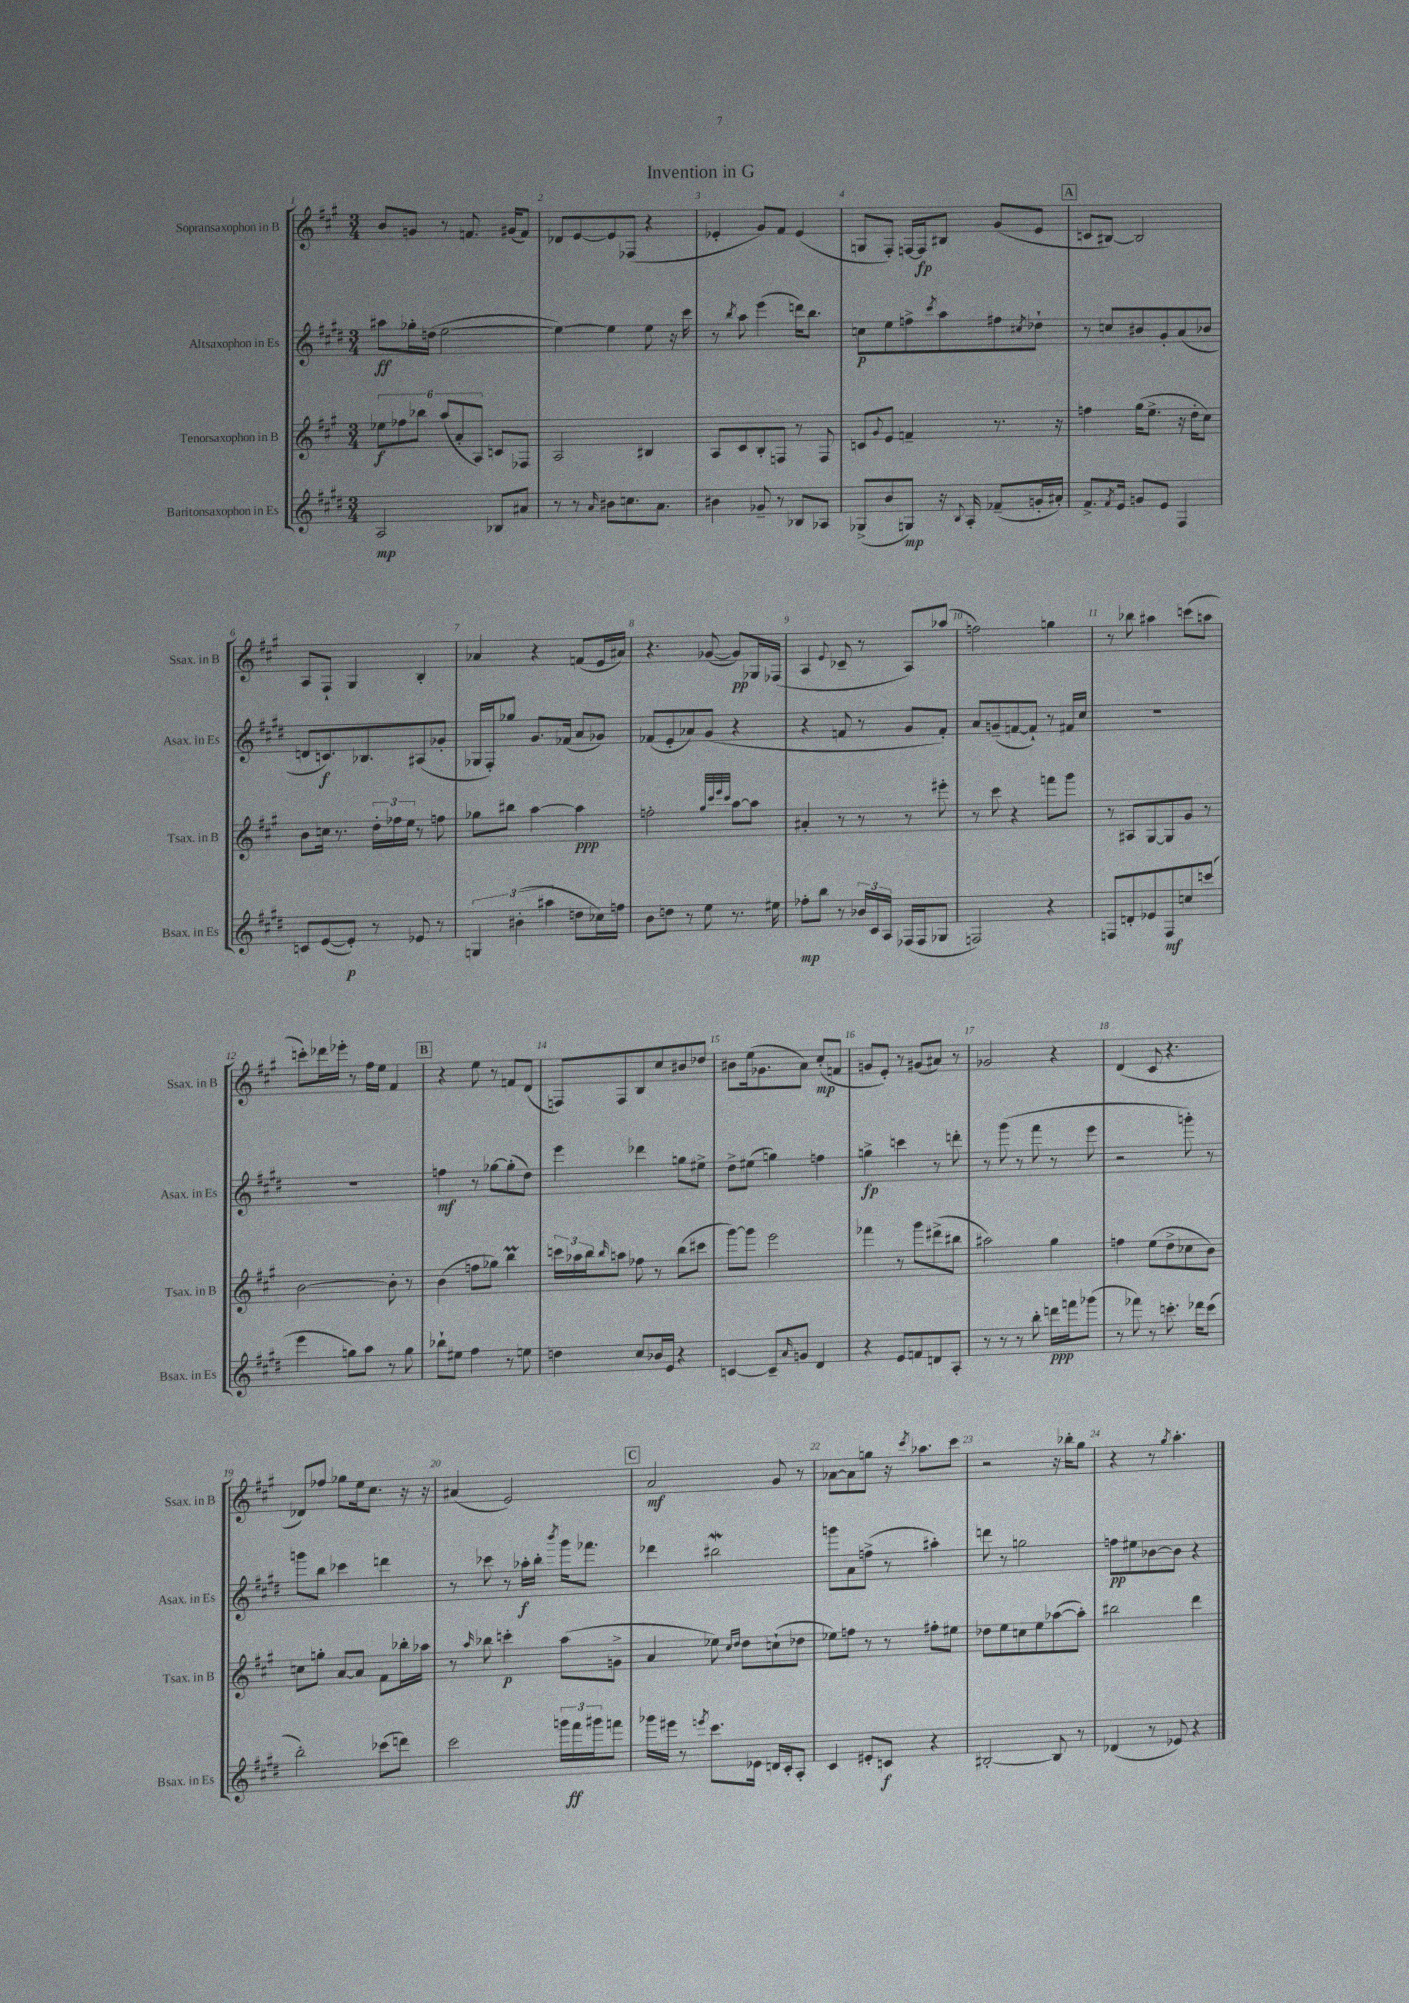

**kern	**dynam	**kern	**dynam	**kern	**dynam	**kern	**dynam
*part4	*part4	*part3	*part3	*part2	*part2	*part1	*part1
*staff4	*staff4	*staff3	*staff3	*staff2	*staff2	*staff1	*staff1
*I"Baritonsaxophon in Es	*	*I"Tenorsaxophon in B	*	*I"Altsaxophon in Es	*	*I"Sopransaxophon in B	*
*I'Bsax. in Es	*	*I'Tsax. in B	*	*I'Asax. in Es	*	*I'Ssax. in B	*
*clefG2	*	*clefG2	*	*clefG2	*	*clefG2	*
*k[f#c#g#d#]	*	*k[f#c#g#]	*	*k[f#c#g#d#]	*	*k[f#c#g#]	*
*M3/4	*	*M3/4	*	*M3/4	*	*M3/4	*
=1	=1	=1	=1	=1	=1	=1	=1
2A/	mp	12ee-X\L	f	8aa#X\L	ff	8b/L	.
.	.	12ff-X\	.	.	.	.	.
.	.	.	.	16gg-X'\L	.	8gn/J	.
.	.	12bb-X\J	.	.	.	.	.
.	.	.	.	(16ddn\JJ	.	.	.
.	.	(12aa/L	.	[2ee\	.	8r	.
.	.	12a'/	.	.	.	.	.
.	.	.	.	.	.	8.fn/	.
.	.	12A/J)	.	.	.	.	.
8B-X/L	.	8cn/L	.	.	.	.	.
.	.	.	.	.	.	(16g#X/KL	.
8a#X/J	.	8F-X/J	.	.	.	8f/J)	.
=2	=2	=2	=2	=2	=2	=2	=2
8r	.	2A/	.	4ee\_)	.	8d-X/L	.
8r	.	.	.	.	.	[8e/	.
16qqa/	.	.	.	.	.	.	.
8b#X\L	.	.	.	4ee\]	.	8e/]	.
8.ccn\	.	.	.	.	.	(8F-X/J	.
.	.	4B#X/	.	8ee\	.	4r	.
8.a\J	.	.	.	.	.	.	.
.	.	.	.	16r	.	.	.
.	.	.	.	16ccc#\	.	.	.
=3	=3	=3	=3	=3	=3	=3	=3
4b#X\	.	8A/L	.	8r	.	4e-X'/	.
.	.	.	.	8qbb/	.	.	.
.	.	8c#/	.	8aa\	.	.	.
8g-X~/	.	8B'/	.	(4eee\	.	8g#/L)	.
8r	.	8Fn/J	.	.	.	8f#/J	.
8B-X/L	.	8r	.	16dddn\KL)	.	(4e-/	.
.	.	.	.	8.bb\J	.	.	.
8A-X/J	.	8F/	.	.	.	.	.
=4	=4	=4	=4	=4	=4	=4	=4
(8G-X^/L	.	8cn/L	.	8ccn\L	p	8Gn/L	.
.	.	8qqg#/	.	.	.	.	.
8b/	.	8e/J	.	8ee\	.	8F#'/J)	.
8Gn/J)	mp	4fn~/	.	8ffn^\	.	[16Fn/LL	.
.	.	.	.	.	.	16F/J]	fp
.	.	.	.	8qccc#/	.	.	.
16r	.	.	.	8aa\	.	8B#X/J	.
8qqB/	.	.	.	.	.	.	.
16A'/	.	.	.	.	.	.	.
(8f-X~/L	.	8.r	.	8ff#X\	.	(8g#/L	.
.	.	.	.	8qcc#X/	.	.	.
16gn'/L	.	.	.	8dd-X`\J	.	8e/J	.
16a#X'/JJ)	.	16r	.	.	.	.	.
!!LO:REH:place=s1:t=A
=5	=5	=5	=5	=5	=5	=5	=5
8.f#^/L	.	4ffn\	.	8r	.	8cn/L	.
.	.	.	.	8ccn/L	.	[8B#X/J)	.
8qf#/	.	.	.	.	.	.	.
16e/Jk	.	.	.	.	.	.	.
8gn/L	.	(16gg#\KL	.	8b#X/	.	2B#/]	.
.	.	8.ee^\J	.	.	.	.	.
8e/J	.	.	.	8g#'/	.	.	.
4F#/	.	16r	.	(8a/	.	.	.
.	.	16dd'\KL	.	.	.	.	.
.	.	8cc#\J)	.	8b-X/J	.	.	.
!!LO:LB:g=z
=6	=6	=6	=6	=6	=6	=6	=6
8cn/L	.	8b\L	.	8dn/L	.	8A/L	.
([8e/	.	16ccn\Jk	.	8.cn/)	f	8F#`/J	.
.	.	8.r	.	.	.	.	.
8e'/J])	p	.	.	.	.	4G#/	.
.	.	.	.	8.B-X/	.	.	.
8r	.	24dd'\LL	.	.	.	.	.
.	.	24ff-X\	.	.	.	.	.
.	.	24ee\JJ	.	.	.	.	.
8e-X/	.	8r	.	(8A#X/	.	4B'/	.
8r	.	8ffn\	.	8g-X'/J	.	.	.
=7	=7	=7	=7	=7	=7	=7	=7
6Gn/	.	8gg-X\L	.	16G-X/LL	.	4a-X/	.
.	.	.	.	16F#'/J)	.	.	.
.	.	8bb#X\J	.	8gg-X/J	.	.	.
(6b#X'\	.	.	.	.	.	.	.
.	.	[4aa\	.	8.g#/L	.	4r	.
6aa#X\	.	.	.	.	.	.	.
.	.	.	.	(16f-X/Jk	.	.	.
8ddn\L	.	4aa\]	ppp	8a/L	.	(8fn/L	.
16cc-X\L)	.	.	.	8g-X/J)	.	16e/L	.
16ffn\JJ	.	.	.	.	.	16a#X/JJ)	.
=8	=8	=8	=8	=8	=8	=8	=8
8b\L	.	2ffn'\	.	(8f-X/L	.	4.r	.
8ddn\J	.	.	.	8e'/	.	.	.
8r	.	.	.	8a-X/)	.	.	.
8ee\	.	.	.	(8g#/J	.	([8g-X/	.
.	.	32qqgg#/LLL	.	.	.	.	.
.	.	32qqccc#/	.	.	.	.	.
.	.	32qqeee/	.	.	.	.	.
.	.	32qqccc#/JJJ	.	.	.	.	.
8.r	.	[8aa\L	.	4r	.	8g-/L])	pp
.	.	8aa\J]	.	.	.	16G-X/L	.
16ee#X\	.	.	.	.	.	(16F-X/JJ	.
=9	=9	=9	=9	=9	=9	=9	=9
8ff-X'\L	mp	4a#X'/	.	4r	.	4A/	.
8bb\J	.	.	.	.	.	.	.
.	.	.	.	.	.	8qqe/	.
8r	.	8r	.	8fn/	.	8c-X~/	.
24b-X/LL	.	8r	.	8r	.	8r	.
24c#/	.	.	.	.	.	.	.
24A/JJ	.	.	.	.	.	.	.
(16F-X/LL	.	8r	.	8g#/L	.	8A/L)	.
16F-/J	.	.	.	.	.	.	.
8G-X/J	.	8eee#X'\	.	8f'/J)	.	(8aa-X/J	.
=10	=10	=10	=10	=10	=10	=10	=10
2Fn/)	.	8r	.	8a/L	.	2ffn\)	.
.	.	8ccc#\	.	(8gn~/	.	.	.
.	.	4r	.	[8fn/	.	.	.
.	.	.	.	8f`/J])	.	.	.
4r	.	8fffn\L	.	8r	.	4ggn\	.
.	.	8ggg#\J	.	16f#X/LL	.	.	.
.	.	.	.	16cc#/JJ	.	.	.
=11	=11	=11	=11	=11	=11	=11	=11
8Fn/L	.	8r	.	2.r	.	8r	.
8dn'/	.	8A#X/L	.	.	.	8bb-X\	.
8e-X/	.	[8G#/	.	.	.	4aa#X\	.
8F/	mf	8G#/]	.	.	.	.	.
8ccn/	.	8g#/J	.	.	.	(8cccn\L	.
(8cccn/J	.	8r	.	.	.	8aan\J	.
!!LO:LB:g=z
=12	=12	=12	=12	=12	=12	=12	=12
4eee\	.	[2b\	.	2.r	.	8cccn'\L)	.
.	.	.	.	.	.	16ddd-X\L	.
.	.	.	.	.	.	16eee-X'\JJ	.
8ggn\L)	.	.	.	.	.	8r	.
8aa\J	.	.	.	.	.	16ff#\LL	.
.	.	.	.	.	.	16ee\JJ	.
8r	.	8b'\]	.	.	.	4f#/	.
8gg\	.	8r	.	.	.	.	.
!!LO:REH:place=s1:t=B
=13	=13	=13	=13	=13	=13	=13	=13
8bb-X`\L	.	(4b\	.	4ffn\	mf	4r	.
8ee#X\J	.	.	.	.	.	.	.
4ff#\	.	8ffn\L	.	8r	.	8ee\	.
.	.	8gg-X\J)	.	[8gg-X\L	.	8r	.
8r	.	4bbM\	.	(8gg-'\]	.	8fn/L	.
8een\	.	.	.	8dd#\J)	.	(8d/J	.
=14	=14	=14	=14	=14	=14	=14	=14
4ddn\	.	24cccn\LL	.	4eee\	.	8Fn/L)	.
.	.	24aa-X\	.	.	.	.	.
.	.	24bb\J	.	.	.	.	.
.	.	16qqbb/	.	.	.	.	.
.	.	8aan\J	.	.	.	8F/	.
8cc#/L	.	8ff-X\	.	4ddd-X\	.	8B/	.
16b-X/L	.	8r	.	.	.	8cc#/	.
16e/JJ	.	.	.	.	.	.	.
4r	.	(8bb\L	.	8ggn\L	.	8b#X/	.
.	.	8ccc#X\J	.	8ee#X^\J	.	8dd-X/J	.
=15	=15	=15	=15	=15	=15	=15	=15
[4cn/	.	[8ggg#\L)	.	8dd#^\L	.	8b#X\L	.
.	.	8ggg#\J]	.	(8ee#X\J	.	(16ee\k	.
.	.	.	.	.	.	8.g-X\	.
8c~/L]	.	2eee\	.	4ggn\)	.	.	.
16qqa/	.	.	.	.	.	.	.
8gn/J	.	.	.	.	.	8a\J)	.
4d#/	.	.	.	4ffn\	.	(8cc#'/L	mp
.	.	.	.	.	.	8fn/J	.
=16	=16	=16	=16	=16	=16	=16	=16
4r	.	4fff-X\	.	4ggn^\	fp	8gn/L	.
.	.	.	.	.	.	8e'/J)	.
8e/L	.	8r	.	4cccn\	.	8r	.
8fn/	.	8ggg#\L	.	.	.	(8g#X/L	.
8dn/	.	(8ddd#X^\	.	8r	.	8a#X/J)	.
8A'/J	.	8bb#X\J	.	8dddn'\	.	8r	.
=17	=17	=17	=17	=17	=17	=17	=17
8r	.	2aa#X\)	.	8r	.	2g-X/	.
8r	.	.	.	(8ggg#\	.	.	.
8r	.	.	.	8r	.	.	.
8bb'\	.	.	.	8fff#\	.	.	.
16dddn\LL	ppp	4gg#\	.	8r	.	4r	.
16fffn\J	.	.	.	.	.	.	.
(8ggg-X\J	.	.	.	8eee\	.	.	.
=18	=18	=18	=18	=18	=18	=18	=18
8r	.	4ffn\	.	2r	.	(4d/	.
8fff-X\)	.	.	.	.	.	.	.
8r	.	(8ee\L	.	.	.	8c#/	.
8.cccn'\	.	8dd^\	.	.	.	4.r	.
.	.	8cc-X\	.	8gggn'\)	.	.	.
16ddd-X\KL	.	.	.	.	.	.	.
(8ccc\J	.	8b\J)	.	8r	.	.	.
!!LO:LB:g=z
=19	=19	=19	=19	=19	=19	=19	=19
2bb'\)	.	8ccn\L	.	8gggn\L	.	8d-X/L)	.
.	.	8ggn'\J	.	8bb\J	.	8ff-X/J	.
.	.	[8a/L	.	4ccc-X\	.	8gg-X\L	.
.	.	8a/J]	.	.	.	16ee\k	.
.	.	.	.	.	.	8.cc#\J	.
(8ccc-X\L	.	8f#\L	.	4dddn\	.	.	.
8dddn\J)	.	16bb-X'\L	.	.	.	16r	.
.	.	16aa-X\JJ	.	.	.	16r	.
=20	=20	=20	=20	=20	=20	=20	=20
2ccc#\	.	8r	.	8r	.	(4a#X/	.
.	.	16qqaa/	.	.	.	.	.
.	.	8bb-X\	.	8ccc-X\	.	.	.
.	.	4cccn'\	p	8r	.	2e/)	.
.	.	.	.	16aa-X'\LL	f	.	.
.	.	.	.	16bb'\JJ	.	.	.
.	.	.	.	8qbbb/	.	.	.
24gggn\LL	.	(8aa\L	.	16ggg#\KL	.	.	.
24fff#\	ff	.	.	.	.	.	.
.	.	.	.	8.fff-X\J	.	.	.
24ggg#X\J	.	.	.	.	.	.	.
8fffn\J	.	8gn^\J	.	.	.	.	.
!!LO:REH:place=s1:t=C
=21	=21	=21	=21	=21	=21	=21	=21
16ggg-X\LL	.	4a/	.	4ddd-X\	.	2a/	mf
16eee#X\JJ	.	.	.	.	.	.	.
8r	.	.	.	.	.	.	.
8qeeen/	.	.	.	.	.	.	.
8.ccc#\L	.	8ee-X\)	.	2bb#XW\	.	.	.
.	.	16qqcc#/LL	.	.	.	.	.
.	.	16qqdd/JJ	.	.	.	.	.
.	.	8dd\L	.	.	.	.	.
16e-X\Jk	.	.	.	.	.	.	.
16dn/LL	.	(8ccn`\	.	.	.	8g#/	.
16c#'/J	.	.	.	.	.	.	.
8A'/J	.	8dd-X\J	.	.	.	8r	.
=22	=22	=22	=22	=22	=22	=22	=22
4c#/	.	8ee-X\L)	.	8gggn\L	.	[8a-X\L	.
.	.	8ffn\J	.	8a\	.	8a-\]	.
8e#X'/L	.	8r	.	(8ffn^\J	.	8ggn\J	.
8cn/J	f	8r	.	8r	.	16r	.
.	.	.	.	.	.	8qccc#/	.
.	.	.	.	.	.	8.aa-X\L	.
4r	.	8ff#X'\L	.	4aa#X'\)	.	.	.
.	.	8ee#X\J	.	.	.	8ccc#\J	.
=23	=23	=23	=23	=23	=23	=23	=23
[2B#X'/	.	8dd-X\L	.	8dddn\	.	2r	.
.	.	8ee\	.	8r	.	.	.
.	.	8ccn\	.	2ggn\	.	.	.
.	.	8ee\	.	.	.	.	.
8B#/]	.	([8aa-X\	.	.	.	16r	.
.	.	.	.	.	.	16bb-X'\KL	.
8r	.	8aa-'\J])	.	.	.	8gg#\J	.
=24	=24	=24	=24	=24	=24	=24	=24
(4d-X/	.	2bb#X\	.	8ffn\L	pp	4r	.
.	.	.	.	8ee#X\	.	.	.
8r	.	.	.	[8b-X\	.	8r	.
.	.	.	.	.	.	8qgg#/	.
8e-X/)	.	.	.	8b-\J]	.	4.aa'\	.
4r	.	4ddd\	.	4r	.	.	.
==	==	==	==	==	==	==	==
*-	*-	*-	*-	*-	*-	*-	*-
